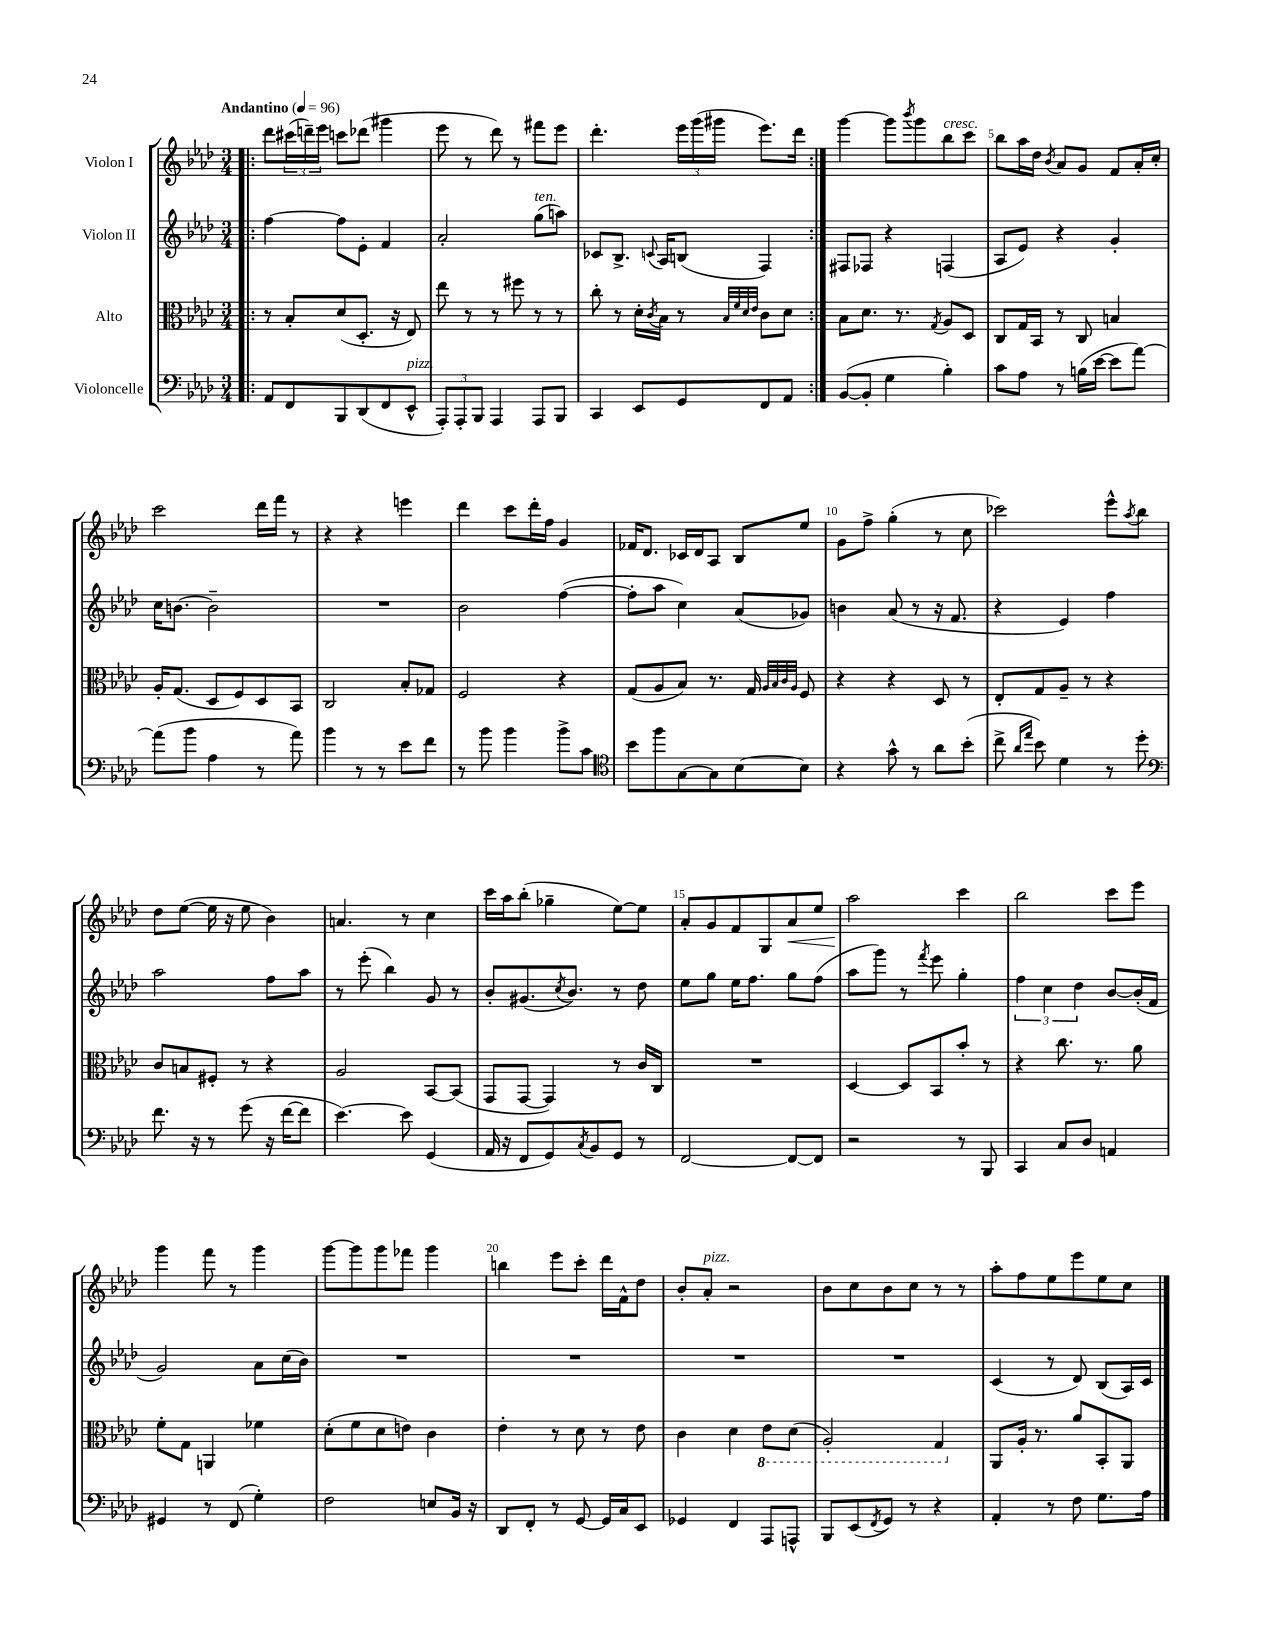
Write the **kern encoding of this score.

**kern	**kern	**kern	**kern	**dynam
*part4	*part3	*part2	*part1	*part1
*staff4	*staff3	*staff2	*staff1	*staff1
*I"Violoncelle	*I"Alto	*I"Violon II	*I"Violon I	*
*clefF4	*clefC3	*clefG2	*clefG2	*
*k[b-e-a-d-]	*k[b-e-a-d-]	*k[b-e-a-d-]	*k[b-e-a-d-]	*
*M3/4	*M3/4	*M3/4	*M3/4	*
*MM96	*MM96	*MM96	*MM96	*
=1!|:	=1!|:	=1!|:	=1!|:	=1!|:
!	!	!	!LO:TX:a:B:t=Andantino	!
8AA-/L	8r	[4ff\	8ddd-\L	.
8FF/	8B-'/L	.	(24ccc#X\L	.
.	.	.	24dddn~\)	.
.	.	.	24eee-\JJ	.
8BBB-/	(8d-/	8ff\L]	8cccn\L	.
(8DD-/	8.D-'/J	8e-'\J	(8ddd-X\J	.
8FF/	.	4f/	4ggg#X\	.
.	16r	.	.	.
!LO:TX:a:i:t=pizz.	!	!	!	!
8EE-^^/J	8E-/)	.	.	.
=2	=2	=2	=2	=2
12AAA-'/L)	8ee-\	2a-'/	8eee-\	.
12AAA-'/	.	.	.	.
.	8r	.	8r	.
12BBB-/J	.	.	.	.
4AAA-/	8r	.	8ddd-\)	.
.	8ff#X\	.	8r	.
!	!	!LO:TX:a:i:t=ten.	!	!
8AAA-/L	8r	(8gg\L	8fff#X\L	.
8BBB-/J	8r	8aan\J)	8eee-\J	.
=3	=3	=3	=3	=3
4CC/	8cc'\	8c-X/L	4.ddd-'\	.
.	8r	8.B-^/J	.	.
8EE-/L	16d-'\LL	.	.	.
.	8qc/	8qqcn/	.	.
.	16B-\JJ	16A-/KL	.	.
8GG/	8r	(8Bn/J	24eee-\LL	.
.	.	.	(24ggg\	.
.	.	.	24ggg#X\JJ	.
.	32qqB-/LLL	.	.	.
.	32qqf/	.	.	.
.	32qqd-/	.	.	.
.	32qqe-/JJJ	.	.	.
8FF/	8c\L	4F/)	8.eee-\L)	.
8AA-/J	8d-\J	.	.	.
.	.	.	16ddd-\Jk	.
=4:|!	=4:|!	=4:|!	=4:|!	=4:|!
([8BB-/L	8B-\L	8F#X/L	[4ggg\	.
8BB-'/J]	8.d-\J	8F-X/J	.	.
4G\	.	4r	8ggg\L]	.
.	8.r	.	.	.
.	.	.	8qbbb-/	.
.	.	.	8ggg\	.
.	8qG/	.	.	.
!	!	!	!LO:TX:a:i:t=cresc.	!
4B-'\)	8A-/L	(4Fn/	8bb-\	.
.	8D-/J	.	8ccc\J	.
=5	=5	=5	=5	=5
8c\L	8C/L	8A-/L	8bb-\L	.
8A-\J	16G/L	8e-/J)	16aa-\L	.
.	16BB-/JJ	.	16dd-\JJ	.
.	.	.	8qb-/	.
8r	8r	4r	8a-/L	.
(16Bn\LL	8C/	.	8g/J	.
[16e-\JJ	.	.	.	.
8e-\L]	4Bn/	4g'/	8f/L	.
[8a-\J)	.	.	16a-'/L	.
.	.	.	16cc'/JJ	.
!!LO:LB:g=z
=6	=6	=6	=6	=6
(8a-\L]	16A-'/KL	16cc\KL	2ccc\	.
.	(8.G/J	[8.bn\J	.	.
8b-\J	.	.	.	.
4A-\	8D-/L	2b~\]	.	.
.	8F/)	.	.	.
8r	8D-/	.	16ddd-\LL	.
.	.	.	16fff\JJ	.
8a-\)	8BB-/J	.	8r	.
=7	=7	=7	=7	=7
4b-\	2C/	2.r	4r	.
8r	.	.	4r	.
8r	.	.	.	.
8e-\L	8B-'/L	.	4eeen\	.
8f\J	8G-X/J	.	.	.
=8	=8	=8	=8	=8
8r	2F/	2b-\	4ddd-\	.
8b-\	.	.	.	.
4b-\	.	.	8ccc\L	.
.	.	.	16ddd-'\L	.
.	.	.	16ff\JJ	.
8b-^\L	4r	([4ff\	4g/	.
8c\J	.	.	.	.
=9	=9	=9	=9	=9
*clefC4	*	*	*	*
8b-\L	(8G/L	8ff'\L]	16f-X/KL	.
.	.	.	8.d-/J	.
8ff\	8A-/	8aa-\J	.	.
[8G\	8B-/J)	4cc\)	16c-X/LL	.
.	.	.	16d-/J	.
8G\]	8.r	.	8A-/J	.
[8B-\	.	(8a-/L	8B-/L	.
.	16G/	.	.	.
.	32qqA-/LLL	.	.	.
.	32qqB-/	.	.	.
.	32qqc/	.	.	.
.	32qqA-/JJJ	.	.	.
8B-\J]	8F/	8g-X/J)	8ee-/J	.
=10	=10	=10	=10	=10
4r	4r	4bn\	8g\L	.
.	.	.	8ff^\J	.
8g^^\	4r	(8a-/	(4gg'\	.
8r	.	8r	.	.
8a-\L	8D-/	16r	8r	.
.	.	8.f/	.	.
(8b-'\J	8r	.	8cc\	.
=11	=11	=11	=11	=11
8cc^\	8E-'/L	4r	2ccc-X\)	.
16qqa-/LL	.	.	.	.
16qqee-/JJ	.	.	.	.
8b-\)	8G/	.	.	.
4d-\	8A-~/J	4e-/)	.	.
.	8r	.	.	.
8r	4r	4ff\	8eee-^^\L	.
.	.	.	8qaa-/	.
8dd-'\	.	.	8bb-\J	.
!!LO:LB:g=z
=12	=12	=12	=12	=12
*clefF4	*	*	*	*
8.f\	8c/L	2aa-\	8dd-\L	.
.	8Bn/	.	([8ee-\J	.
16r	.	.	.	.
8r	8F#X'/J	.	16ee-\]	.
.	.	.	16r	.
(8g\	8r	.	8ee-\	.
16r	4r	8ff\L	4b-\)	.
[16f\KL	.	.	.	.
8f\J]	.	8aa-\J	.	.
=13	=13	=13	=13	=13
[4.e-\)	2A-/	8r	4.an/	.
.	.	(8eee-'\	.	.
.	.	4bb-\)	.	.
8e-\]	.	.	8r	.
(4GG/	[8BB-/L	8g/	4cc\	.
.	(8BB-/J]	8r	.	.
=14	=14	=14	=14	=14
16AA-/	8GG/L	8b-'/L	16ccc\LL	.
16r	.	.	16aa-\J	.
8FF/L	[8GG/J	(8.g#X/	(8bb-'\J	.
8GG/)	4GG/])	.	4gg-X~\	.
.	.	8qcc/	.	.
.	.	8.b-/J)	.	.
8qC/	.	.	.	.
8BB-/	.	.	.	.
8GG/J	8r	8r	[8ee-\L)	.
8r	16c/LL	8dd-\	8ee-\J]	.
.	16C/JJ	.	.	.
=15	=15	=15	=15	=15
[2FF/	2.r	8ee-\L	8a-'/L	.
.	.	8gg\J	8g/	.
.	.	16ee-\KL	8f/	.
.	.	8.ff\J	.	.
.	.	.	8G/	.
!	!	!	!	!LO:HP:b
8FF/L_	.	8gg\L	8a-/	<
8FF/J]	.	(8ff\J	8ee-/J	.
=16	=16	=16	=16	=16
2r	[4D-/	8aa-\L	2aa-\	.
.	.	8ggg\J)	.	.
.	8D-/L]	8r	.	.
.	.	8qfff/	.	.
.	8BB-/	8eee-\	.	.
8r	8b-'/J	4gg'\	4ccc\	[
8BBB-/	8r	.	.	.
=17	=17	=17	=17	=17
4CC/	4r	6ff\	2bb-\	.
.	.	6cc\	.	.
8C/L	8.cc\	.	.	.
.	.	6dd-\	.	.
8D-/J	.	.	.	.
.	8.r	.	.	.
4AAn/	.	[8b-/L	8ccc\L	.
.	8a-\	(16b-'/L]	8eee-\J	.
.	.	16f/JJ	.	.
!!LO:LB:g=z
=18	=18	=18	=18	=18
4GG#X/	8f'\L	2g/)	4ggg\	.
.	8G\J	.	.	.
8r	4AAn/	.	8fff\	.
(8FF/	.	.	8r	.
4G'\)	4f-X\	8a-\L	4ggg\	.
.	.	(16cc\L	.	.
.	.	16b-\JJ)	.	.
=19	=19	=19	=19	=19
2F\	(8d-'\L	2.r	[8ggg\L	.
.	8f\	.	8ggg\]	.
.	8d-\	.	8ggg\	.
.	8en\J)	.	8fff-X\J	.
8En/L	4c\	.	4ggg\	.
16BB-/Jk	.	.	.	.
16r	.	.	.	.
=20	=20	=20	=20	=20
8DD-/L	4e-'\	2.r	4bbn\	.
8FF'/J	.	.	.	.
8r	8r	.	8eee-\L	.
[8GG/	8d-\	.	8ccc'\J	.
16GG/LL]	8r	.	16ddd-\LL	.
16C/J	.	.	16f^^\J	.
8EE-/J	8e-\	.	8dd-\J	.
=21	=21	=21	=21	=21
4GG-X/	4c\	2.r	8b-'/L	.
!	!	!	!LO:TX:a:i:t=pizz.	!
.	.	.	8a-'/J	.
4FF/	4d-\	.	2r	.
*	*8ba	*	*	*
8AAA-/L	8E-\L	.	.	.
8AAAn^^/J	(8D-\J	.	.	.
=22	=22	=22	=22	=22
8BBB-/L	2AA-'/)	2.r	8b-\L	.
(8EE-/	.	.	8cc\	.
8qFF/	.	.	.	.
8GG/J)	.	.	8b-\	.
8r	.	.	8cc\J	.
4r	4GG/	.	8r	.
.	.	.	8r	.
=23	=23	=23	=23	=23
*	*X8ba	*	*	*
4AA-'/	8AA-/L	(4c/	8aa-'\L	.
.	16A-'/Jk	.	8ff\	.
.	8.r	.	.	.
8r	.	8r	8ee-\	.
8F\	8a-/L	8d-/)	8eee-\	.
8.G\L	8BB-'/	(8B-/L	8ee-\	.
.	8AA-/J	16A-/L)	8cc\J	.
16A-\Jk	.	16c/JJ	.	.
==	==	==	==	==
*-	*-	*-	*-	*-
